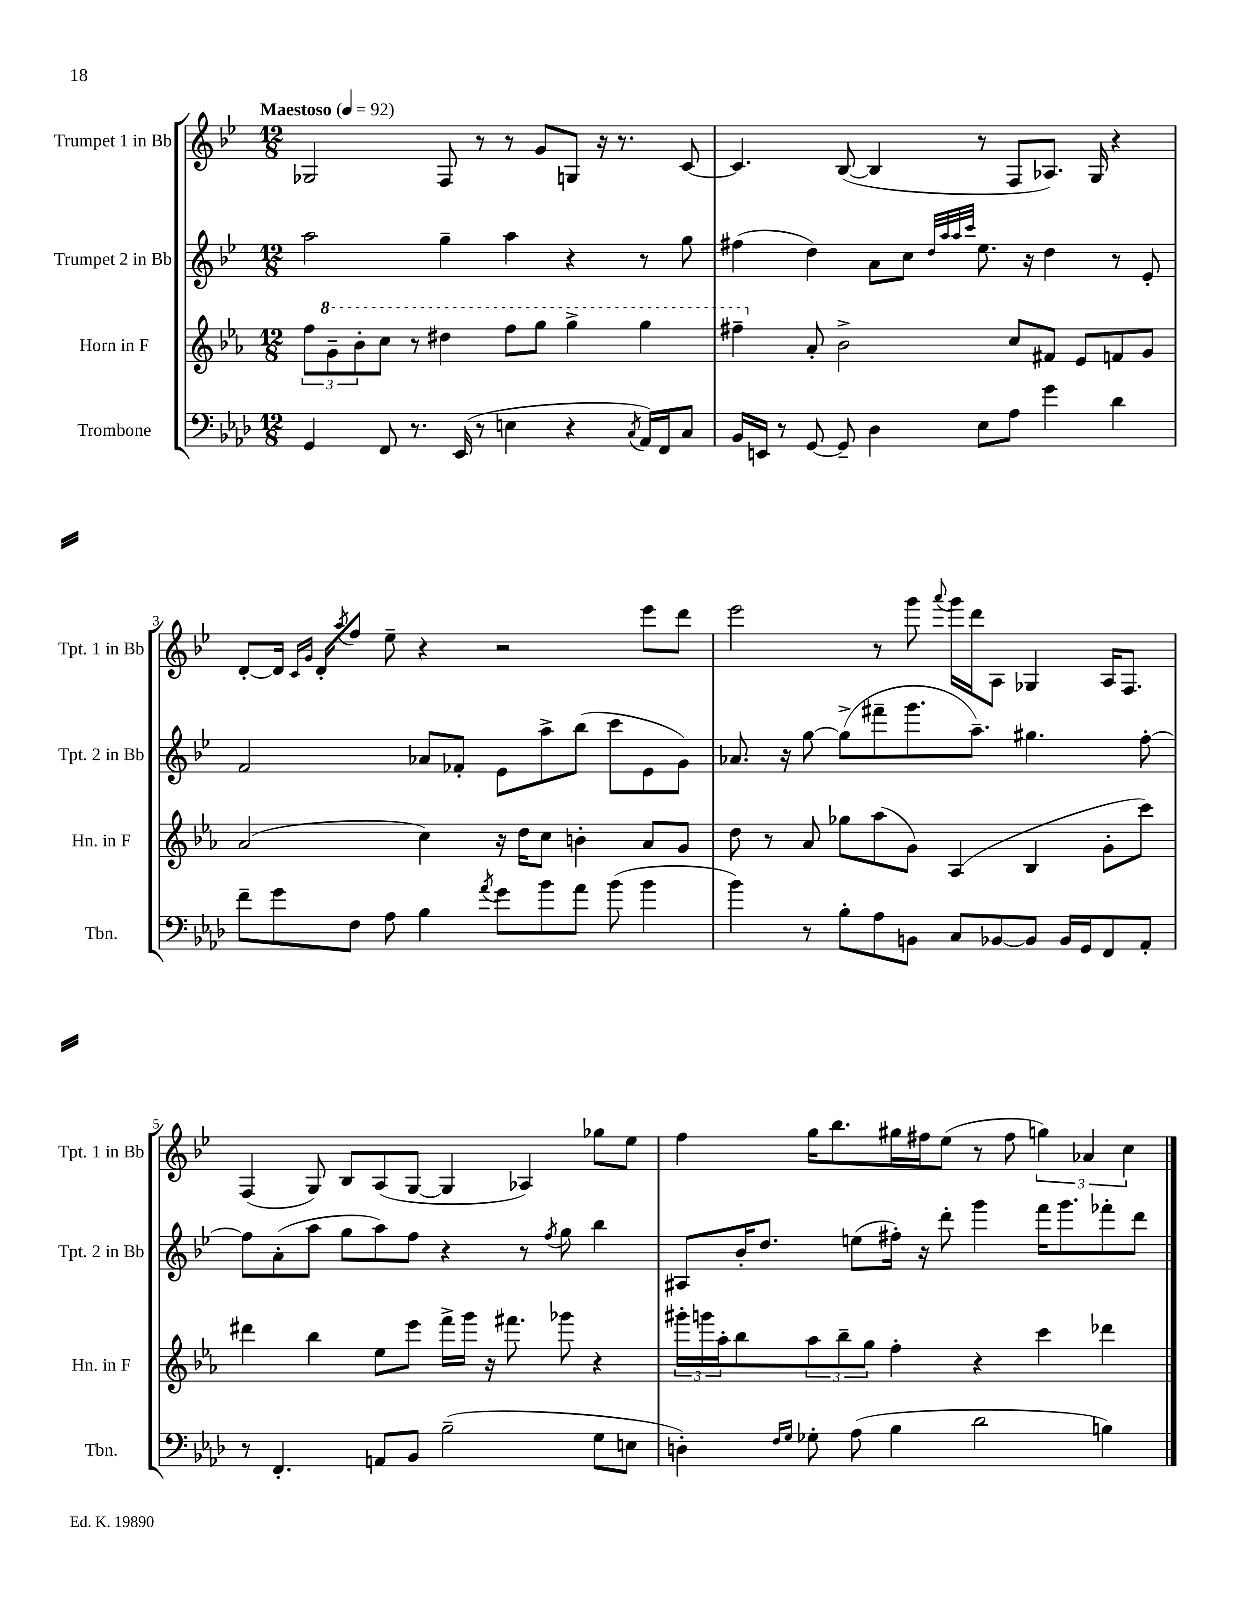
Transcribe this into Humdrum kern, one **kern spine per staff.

**kern	**kern	**kern	**kern
*part4	*part3	*part2	*part1
*staff4	*staff3	*staff2	*staff1
*I"Trombone	*I"Horn in F	*I"Trumpet 2 in Bb	*I"Trumpet 1 in Bb
*I'Tbn.	*I'Hn. in F	*I'Tpt. 2 in Bb	*I'Tpt. 1 in Bb
*clefF4	*clefG2	*clefG2	*clefG2
*k[b-e-a-d-]	*k[b-e-a-]	*k[b-e-]	*k[b-e-]
*M12/8	*M12/8	*M12/8	*M12/8
*MM92	*MM92	*MM92	*MM92
=1	=1	=1	=1
!	!	!	!LO:TX:a:B:t=Maestoso
4GG/	12ff\L	2aa\	2G-X/
*	*8va	*	*
.	12gg~\	.	.
.	12bb-'\	.	.
8FF/	8ccc\J	.	.
8.r	8r	.	.
.	4ddd#X\	4gg~\	8F/
(16EE-/	.	.	.
8r	.	.	8r
4En\	8fff\L	4aa\	8r
.	8ggg\J	.	8g/L
4r	4ggg^\	4r	8Gn/J
.	.	.	16r
.	.	.	8.r
8qC/	.	.	.
16AA-/LL)	4ggg\	8r	.
16FF/J	.	.	.
8C/J	.	8gg\	[8c/
=2	=2	=2	=2
16BB-/LL	4fff#X~\	(4ff#X\	4.c/]
16EEn/JJ	.	.	.
8r	.	.	.
*	*X8va	*	*
[8GG/	8a-'/	4dd\)	.
8GG~/]	2b-^\	.	([8B-/
4D-\	.	8a\L	4B-/]
.	.	8cc\J	.
.	.	32qqdd/LLL	.
.	.	32qqaa/	.
.	.	32qqaa/	.
.	.	32qqccc/JJJ	.
8E-\L	.	8.ee-\	8r
8A-\J	8cc/L	.	8F/L
.	.	16r	.
4g\	8f#X/J	4dd\	8.A-X/J)
.	8e-/L	.	.
.	.	.	16G/
4d-\	8fn/	8r	4r
.	8g/J	8e-'/	.
!!LO:LB:g=z
=3	=3	=3	=3
8f~\L	(2a-/	2f/	[8d'/L
8g\	.	.	16d/Jk]
.	.	.	16qqc/LL
.	.	.	16qqg/JJ
.	.	.	16d'/KL
.	.	.	8qaa/
8F\J	.	.	8ff/J
8A-\	.	.	8ee-~\
4B-\	4cc\)	8a-X/L	4r
.	.	8f-X'/J	.
8qa-/	.	.	.
8g\L	16r	8e-\L	2r
.	16dd\KL	.	.
8b-\	8cc\J	8aa^\	.
8a-\J	4bn'\	(8bb-\J	.
(8b-\	.	8ccc\L	.
4b-\	8a-/L	8e-\	8eee-\L
.	8g/J	8g\J)	8ddd\J
=4	=4	=4	=4
4b-\)	8dd\	8.a-X/	2eee-\
.	8r	.	.
.	.	16r	.
8r	8a-/	[8gg\	.
8B-'\L	8gg-X\L	(8gg^\L]	.
8A-\	(8aa-\	8fff#X~\	8r
8BBn\J	8g\J)	8.ggg\	8ggg\
.	.	.	8qqaaa/
8C/L	(4A-/	.	16ggg\LL
.	.	8.aa~\J)	16ddd\J
[8BB-X/	.	.	8A\J
8BB-/J]	4B-/	4.gg#X\	4G-X/
16BB-/LL	.	.	.
16GG/J	.	.	.
8FF/	8g'\L	.	16A/KL
.	.	.	8.F/J
8AA-'/J	8ccc\J)	[8ff'\	.
!!LO:LB:g=z
=5	=5	=5	=5
8r	4ddd#X\	8ff\L]	(4F/
4.FF'/	.	(8a'\	.
.	4bb-\	8aa\J	8G/)
.	.	8gg\L	8B-/L
8AAn/L	8ee-\L	8aa\)	(8A/
8BB-/J	8eee-\J	8ff\J	[8G/J
(2B-~\	16fff^\LL	4r	4G/]
.	16ggg\JJ	.	.
.	16r	.	.
.	8.fff#X\	.	.
.	.	8r	4A-X/)
.	.	8qff/	.
.	8ggg-X\	8gg\	.
8G\L	4r	4bb-\	8gg-X\L
8En\J	.	.	8ee-\J
=6	=6	=6	=6
4Dn'\)	24ggg#X'\LL	8A#X/L	4ff\
.	24gggn\	.	.
.	24aa-'\J	.	.
.	8bb-\	16b-'/K	.
.	.	8.dd/J	.
16qqF/LL	.	.	.
16qqG/JJ	.	.	.
8G-X'\	12aa-\	.	16gg\KL
.	.	.	8.bb-\
.	12bb-~\	.	.
(8A-\	.	(8een\L	.
.	12gg\J	.	.
4B-\	4ff'\	16ff#X'\Jk)	16gg#X\L
.	.	16r	16ff#X\J
.	.	8ddd'\	(8ee-\J
2d-\	4r	4ggg\	8r
.	.	.	8ff#\
.	4ccc\	16fff\KL	6ggn\)
.	.	8.ggg\	.
.	.	.	6a-X/
4Bn\)	4ddd-X\	8fff-X'\	.
.	.	.	6cc\
.	.	8ddd\J	.
==	==	==	==
*-	*-	*-	*-
